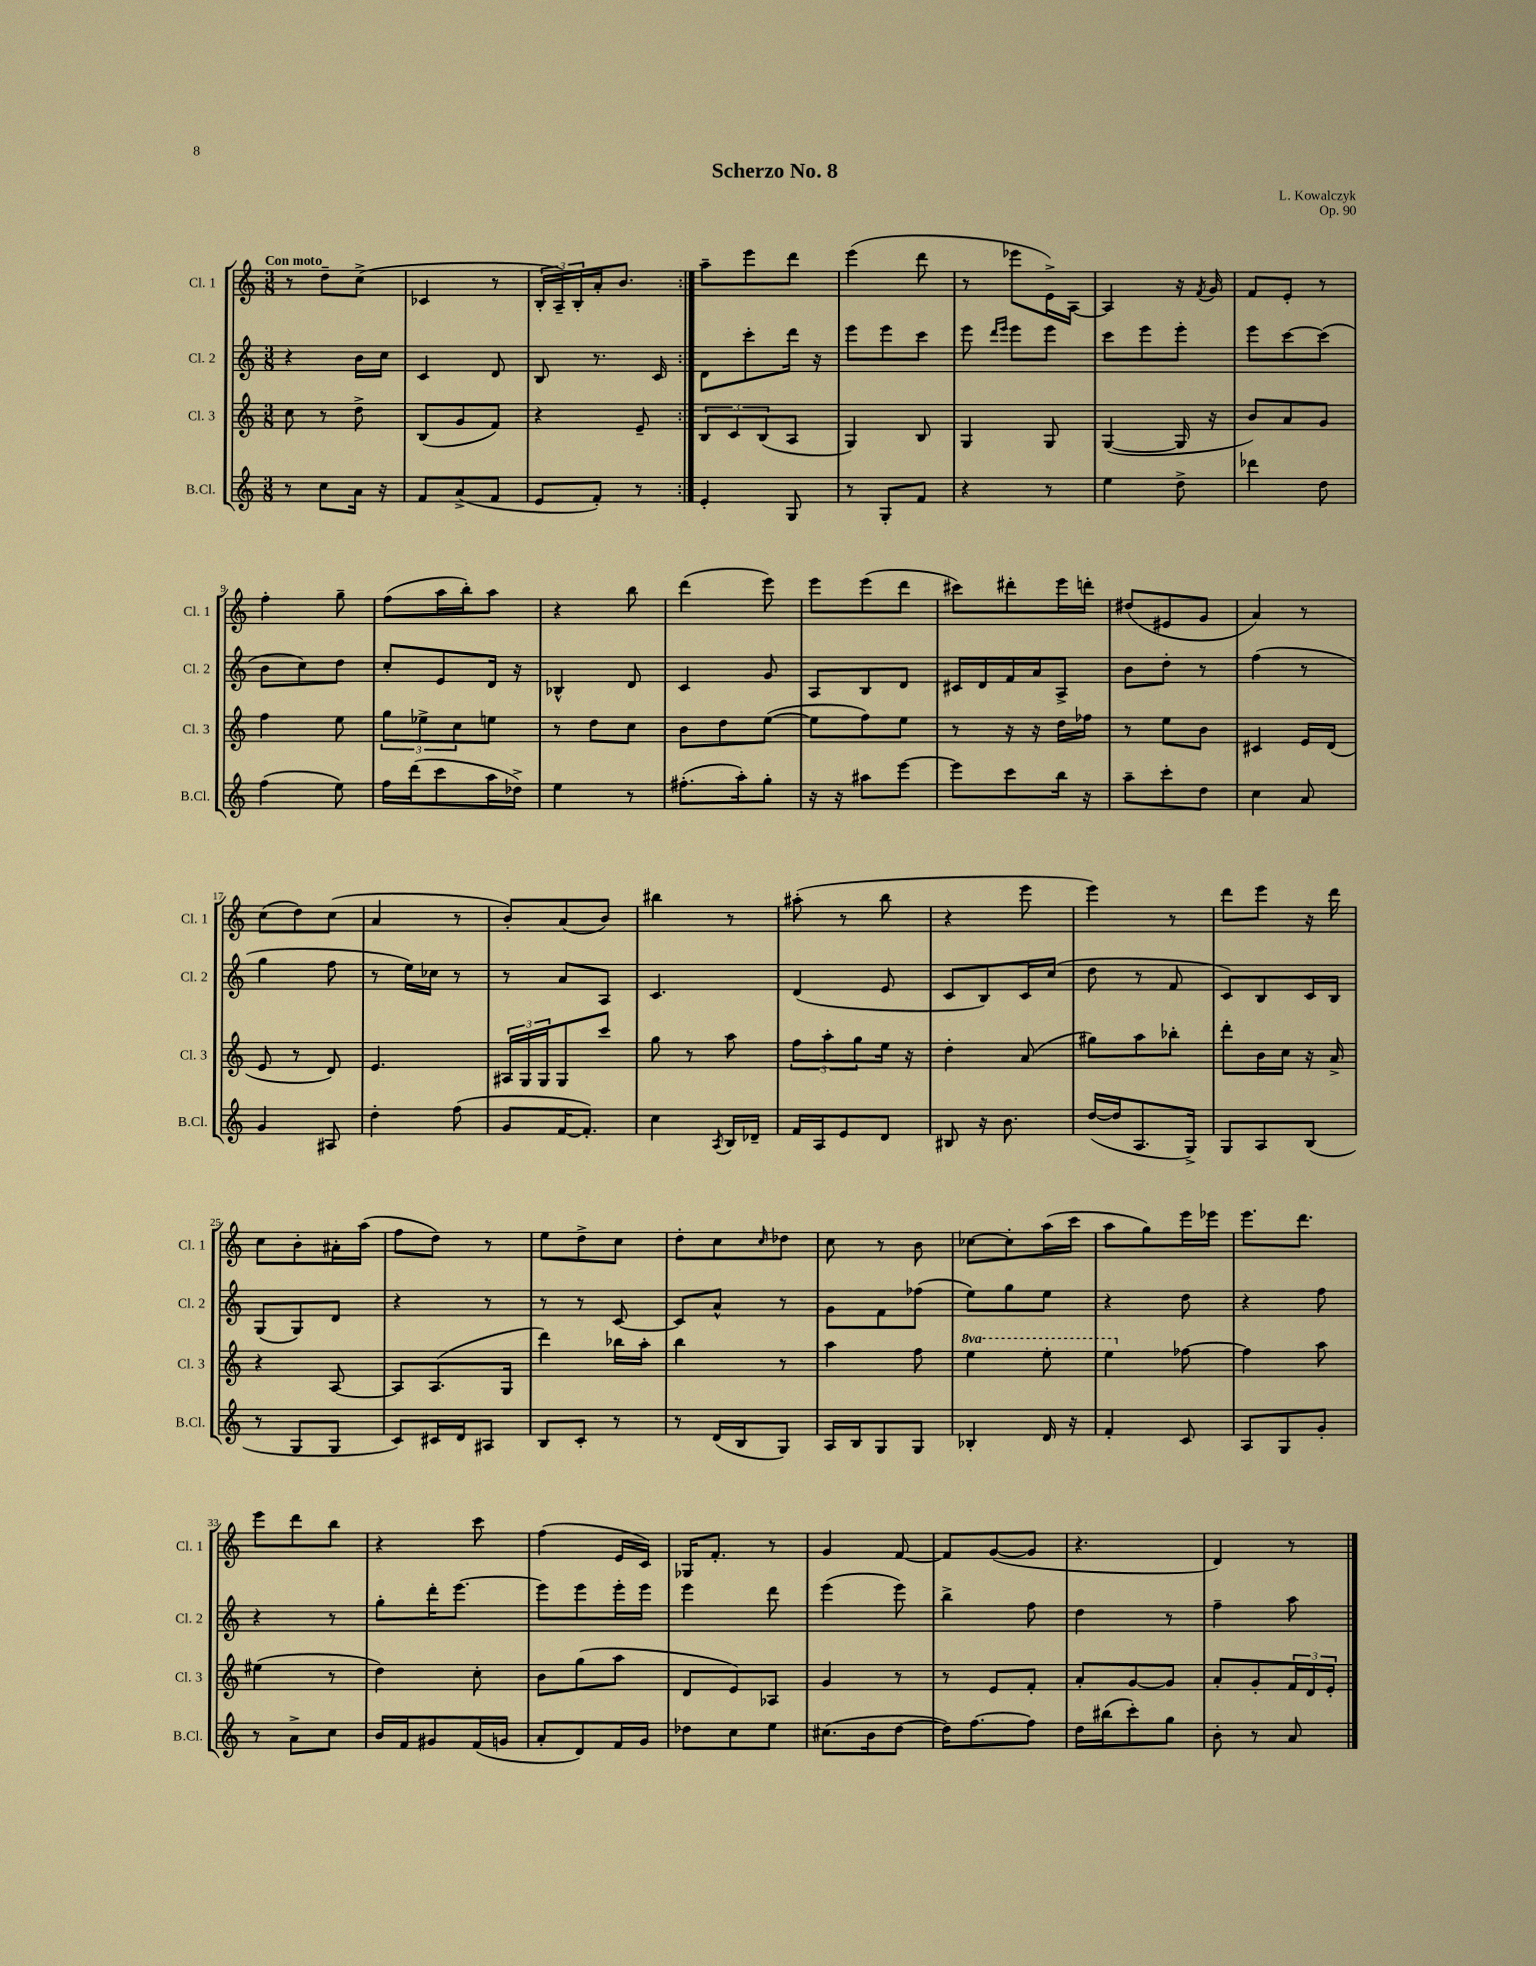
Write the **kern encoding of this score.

**kern	**kern	**kern	**kern
*part4	*part3	*part2	*part1
*staff4	*staff3	*staff2	*staff1
*I"B.Cl.	*I"Cl. 3	*I"Cl. 2	*I"Cl. 1
*I'B.Cl.	*I'Cl. 3	*I'Cl. 2	*I'Cl. 1
*clefG2	*clefG2	*clefG2	*clefG2
*k[]	*k[]	*k[]	*k[]
*M3/8	*M3/8	*M3/8	*M3/8
=1	=1	=1	=1
!	!	!	!LO:TX:a:B:t=Con moto
8r	8cc\	4r	8r
8cc\L	8r	.	8dd~\L
16a\Jk	8dd^\	16b\LL	(8cc^\J
16r	.	16cc\JJ	.
=2	=2	=2	=2
8f/L	(8B/L	4c/	4c-X/
(8a^/	8g/	.	.
8f/J	8f/J)	8d/	8r
=3	=3	=3	=3
8e/L	4r	8B/	24B'/LL
.	.	.	24A~/)
.	.	.	24B'/
8f'/J)	.	8.r	16a'/J
.	.	.	8.b/J
8r	8e~/	.	.
.	.	16c/	.
=4:|!	=4:|!	=4:|!	=4:|!
4e'/	12B/L	8d\L	8aa~\L
.	12c/	.	.
.	.	8ccc'\	8eee\
.	(12B/	.	.
8G/	8A/J	16ddd\Jk	8ddd\J
.	.	16r	.
=5	=5	=5	=5
8r	4G/)	8eee\L	(4eee\
8G'/L	.	8eee\	.
8f/J	8B/	8ccc\J	8ddd\
=6	=6	=6	=6
4r	4G/	8eee\	8r
.	.	16qqddd/LL	.
.	.	16qqeee/JJ	.
.	.	8eee\L	8eee-X\L
8r	8G/	8eee\J	16e^\L)
.	.	.	[16A\JJ
=7	=7	=7	=7
4ee\	([4G/	8ccc\L	4A/]
.	.	8eee\	.
8dd^\	16G/]	8eee'\J	16r
.	.	.	8qf/
.	16r	.	16g/
=8	=8	=8	=8
4ddd-X\	8b/L)	8eee\L	8f/L
.	8a/	[8ccc\	8e'/J
8dd\	8g/J	(8ccc\J]	8r
!!LO:LB:g=z
=9	=9	=9	=9
(4ff\	4ff\	8b\L	4ff'\
.	.	8cc\)	.
8ee\)	8ee\	8dd\J	8gg~\
=10	=10	=10	=10
16ff\LL	12gg\L	8cc'/L	(8ff\L
(16ddd\J	.	.	.
.	12ee-X^\	.	.
8ccc\	.	8e/	16aa\L
.	12cc\	.	.
.	.	.	16bb'\J)
16aa\L	8een\J	16d/Jk	8aa\J
16dd-X^\JJ)	.	16r	.
=11	=11	=11	=11
4ee\	8r	4B-X^^/	4r
.	8dd\L	.	.
8r	8cc\J	8d/	8bb\
=12	=12	=12	=12
(8.ff#X'\L	8b\L	4c/	(4ddd\
.	8dd\	.	.
16aa'\k)	.	.	.
8gg'\J	([8ee\J	8g/	8eee\)
=13	=13	=13	=13
16r	8ee\L]	8A/L	8eee\L
16r	.	.	.
8aa#X\L	8ff\)	8B/	(8eee\
[8eee\J	8ee\J	8d/J	8ddd\J
=14	=14	=14	=14
8eee\L]	8r	16c#X/LL	8ccc#X\L)
.	.	16d/	.
8ccc\	16r	16f/	8ddd#X'\
.	16r	16a/J	.
16bb\Jk	16dd\LL	8A^/J	16eee\L
16r	16ff-X\JJ	.	16dddn'\JJ
=15	=15	=15	=15
8aa~\L	8r	8b\L	(8dd#X/L
8ccc'\	8ee\L	8dd'\J	8e#X/
8dd\J	8b\J	8r	8g/J
=16	=16	=16	=16
4cc\	4c#X/	(4ff\	4a/)
8a/	16e/LL	8r	8r
.	(16d/JJ	.	.
!!LO:LB:g=z
=17	=17	=17	=17
4g/	8e/	4gg\	(8cc\L
.	8r	.	8dd\)
8A#X/	8d/)	8ff\	(8cc\J
=18	=18	=18	=18
4dd'\	4.e/	8r	4a/
.	.	16ee\LL)	.
.	.	16cc-X\JJ	.
(8ff\	.	8r	8r
=19	=19	=19	=19
8g/L	24A#X/LL	8r	8b'/L)
.	24G/	.	.
.	24G/J	.	.
[16f/K	8G/	8a/L	(8a/
8.f'/J])	.	.	.
.	8ccc/J	8A/J	8b/J)
=20	=20	=20	=20
4cc\	8gg\	4.c/	4bb#X\
.	8r	.	.
8qA/	.	.	.
16B/LL	8aa\	.	8r
16d-X~/JJ	.	.	.
=21	=21	=21	=21
16f/LL	12ff\L	(4d/	(8aa#X'\
16A/J	.	.	.
.	12aa'\	.	.
8e/	.	.	8r
.	12gg\	.	.
8d/J	16ee\Jk	8e/	8bb\
.	16r	.	.
=22	=22	=22	=22
8B#X/	4dd'\	8c/L	4r
16r	.	8B/)	.
8.b\	.	.	.
.	(8a/	16c/L	8eee\
.	.	(16cc/JJ	.
=23	=23	=23	=23
([16dd/LL	8gg#X\L)	8dd\	4eee\)
16dd/J]	.	.	.
8.A/	8aa\	8r	.
.	8bb-X'\J	8f/	8r
16G^/Jk)	.	.	.
=24	=24	=24	=24
8G/L	8ddd'\L	8c/L)	8ddd\L
8A/	16b\L	8B/	8eee\J
.	16cc\JJ	.	.
(8B/J	16r	16c/L	16r
.	16a^/	16B/JJ	16ddd\
!!LO:LB:g=z
=25	=25	=25	=25
8r	4r	(8G/L	8cc\L
8G/L	.	8G/)	8b'\
8G/J	[8A/	8d/J	16a#X'\L
.	.	.	(16aa\JJ
=26	=26	=26	=26
8c/L)	8A/L]	4r	8ff\L
16c#X/L	(8.A/	.	8dd\J)
16d/J	.	.	.
8A#X/J	.	8r	8r
.	16G/Jk	.	.
=27	=27	=27	=27
8B/L	4ddd\)	8r	8ee\L
8c'/J	.	8r	8dd^\
8r	16bb-X\LL	[8c/	8cc\J
.	16aa'\JJ	.	.
=28	=28	=28	=28
8r	4bb\	8c/L]	8dd'\L
(16d/LL	.	8a^^/J	8cc\
16B/J	.	.	.
.	.	.	16qqcc/
8G/J)	8r	8r	8dd-X\J
=29	=29	=29	=29
16A/LL	4aa\	8g\L	8cc\
16B/J	.	.	.
8G/	.	8f\	8r
8G/J	8ff\	(8ff-X\J	8b\
=30	=30	=30	=30
*	*8va	*	*
4B-X'/	4eee\	8ee\L)	[8cc-X\L
.	.	8gg\	8cc-'\]
16d/	8eee'\	8ee\J	(16aa\L
16r	.	.	16ccc\JJ
=31	=31	=31	=31
4f'/	4eee\	4r	8aa\L
.	.	.	8gg\)
*	*X8va	*	*
8c/	[8ff-X\	8dd\	16eee\L
.	.	.	16eee-X\JJ
=32	=32	=32	=32
8A/L	4ff-\]	4r	8.eee\L
8G/	.	.	.
.	.	.	8.ddd\J
8g'/J	8aa\	8ff\	.
!!LO:LB:g=z
=33	=33	=33	=33
8r	(4ee#X\	4r	8eee\L
8a^\L	.	.	8ddd\
8cc\J	8r	8r	8bb\J
=34	=34	=34	=34
16b/LL	4dd\)	8gg'\L	4r
16f/J	.	.	.
8g#X/	.	16ddd'\K	.
.	.	[8.eee\J	.
(16f/L	8cc'\	.	8ccc\
16gn/JJ	.	.	.
=35	=35	=35	=35
8a'/L	8b\L	8eee\L]	(4ff\
8d/)	(8gg\	8eee\	.
16f/L	8aa\J	16eee'\L	16e/LL
16g/JJ	.	16eee\JJ	16c/JJ)
=36	=36	=36	=36
8dd-X\L	8d/L	4eee\	16G-X/KL
.	.	.	8.f'/J
8cc\	8e/)	.	.
8ee\J	8A-X/J	8ddd\	8r
=37	=37	=37	=37
(8.cc#X\L	4g/	(4eee\	4g/
16b\k	.	.	.
[8dd\J	8r	8eee\)	[8f/
=38	=38	=38	=38
16dd\KL])	8r	4bb^\	8f/L]
[8.ff\	.	.	.
.	8e/L	.	([8g/
8ff\J]	8f'/J	8ff\	8g/J]
=39	=39	=39	=39
16dd\LL	8a'/L	4dd\	4.r
(16bb#X\J	.	.	.
8ccc'\)	[8g/	.	.
8gg\J	8g/J]	8r	.
=40	=40	=40	=40
8b'\	8a'/L	4ff~\	4d/)
8r	8g'/	.	.
8a/	24f/L	8aa\	8r
.	24d/	.	.
.	24e'/JJ	.	.
==	==	==	==
*-	*-	*-	*-
